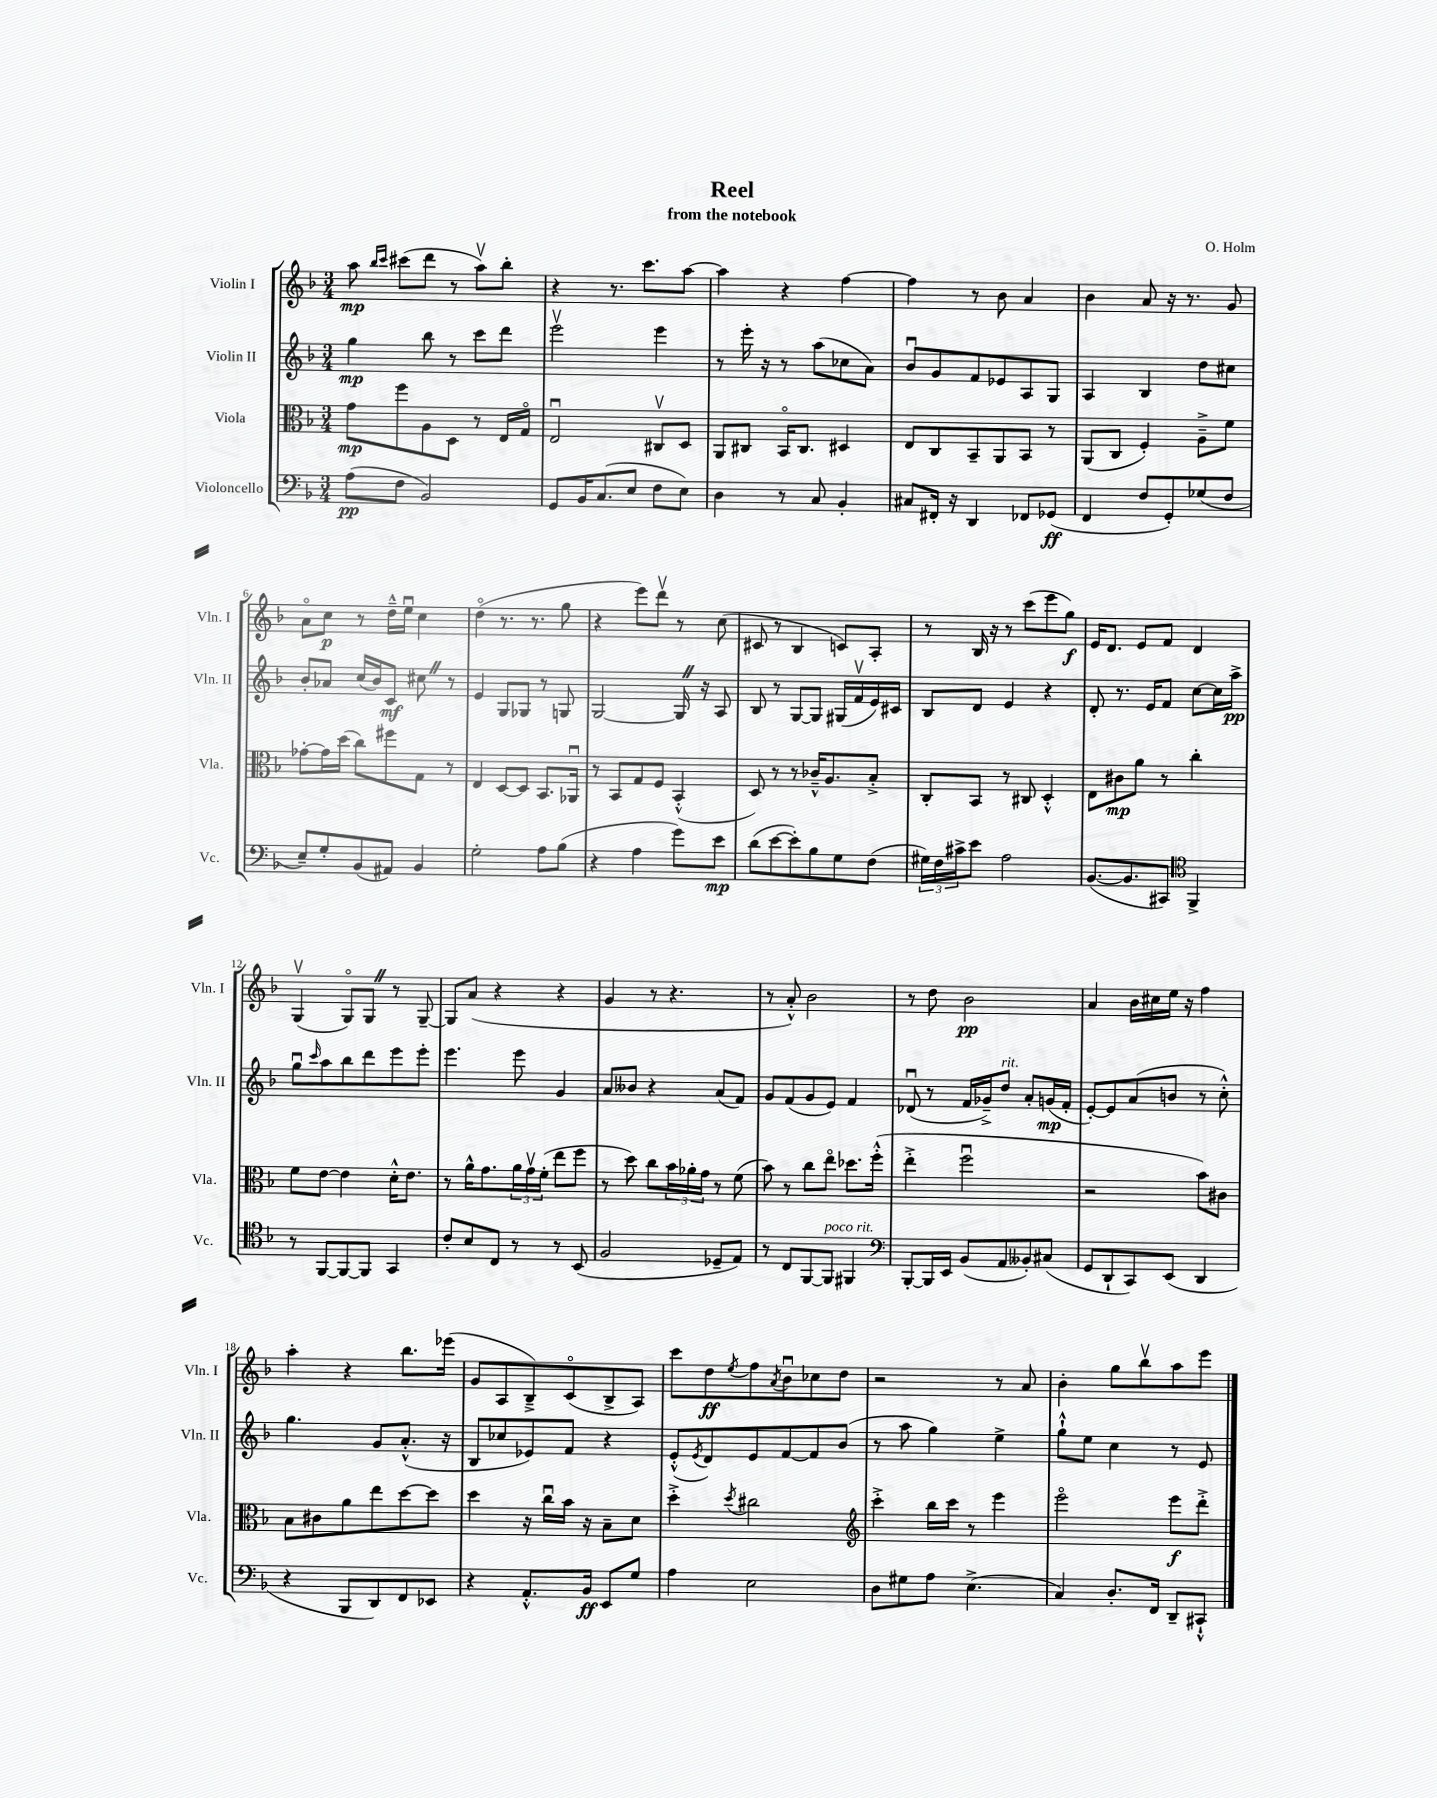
\header { title = "Reel" composer = "O. Holm" subtitle = "from the notebook" }
<<
\new StaffGroup <<
\new Staff = "s0" \with { instrumentName = "Violin I" shortInstrumentName = "Vln. I" } {
    \clef treble \key f \major \numericTimeSignature \time 3/4
    a''8\mp \grace { bes''16 c'''16 } cis'''8( d'''8 r8 a''8\upbow) bes''8-. |
    r4 r8. c'''8. a''8~ |
    a''4 r4 f''4~ |
    f''4 r8 bes'8 a'4 |
    bes'4 a'8 r16 r8. g'8 |
    a'8\flageolet c''8\p r8 d''16---^ e''16\downbow c''4 |
    d''4\flageolet( r8. r8. g''8 |
    r4 e'''8) d'''8\upbow r8 c''8( |
    cis'8 r8 bes4 c'8) a8-. |
    r8 bes16 r16 r8 c'''8( e'''8 g''8\f) |
    e'16 d'8. e'8 f'8 d'4 |
    g4\upbow( g8\flageolet) g8 \once \override BreathingSign.text = \markup { \musicglyph "scripts.caesura.straight" } \breathe r8 g8~-- |
    g8 a'8( r4 r4 |
    g'4 r8 r4. |
    r8 a'8-.-^) bes'2 |
    r8 d''8 bes'2\pp |
    a'4 bes'16 cis''16 e''16 r16 f''4 |
    a''4-. r4 bes''8. ees'''16( |
    g'8 a8 bes8--->) c'8\flageolet( bes8-> a8) |
    c'''8 d''8\ff \acciaccatura { e''8 } f''8 \acciaccatura { a'8 } bes'8\downbow ces''8 d''8 |
    r2 r8 a'8 |
    bes'4-. g''8 bes''8\upbow a''8 e'''8 \bar "|." |
}
\new Staff = "s1" \with { instrumentName = "Violin II" shortInstrumentName = "Vln. II" } {
    \clef treble \key f \major \numericTimeSignature \time 3/4
    g''4\mp bes''8 r8 c'''8 d'''8 |
    e'''2\upbow e'''4 |
    r8 e'''16-. r16 r8 a''8( ces''8 a'8) |
    bes'8\downbow g'8 f'8 ees'8 a8 g8 |
    a4 bes4 d''8 cis''8 |
    bes'8-. aes'8 c''16( bes'16) c'8\mf cis''8 \once \override BreathingSign.text = \markup { \musicglyph "scripts.caesura.straight" } \breathe r8 |
    e'4 g8 ges8 r8 g8 |
    g2~ g16 \once \override BreathingSign.text = \markup { \musicglyph "scripts.caesura.straight" } \breathe r16 a8 |
    bes8 r8 g8~ g8 gis16( f'16\upbow e'16) cis'16 |
    bes8 d'8 e'4 r4 |
    d'8-. r8. e'16 f'8 c''8~ c''16 a''16->\pp |
    g''8\downbow \grace { c'''16 } a''8 bes''8 d'''8 e'''8 e'''8-. |
    e'''4. e'''8 g'4 |
    a'8 beses'8 r4 a'8( f'8) |
    g'8 f'8( g'8 e'8) f'4 |
    des'8\downbow( r8 f'16 ges'16--->) d''8^\markup { \italic "rit." } a'8-. g'16\mp( f'16-. |
    e'8~-.) e'8 a'8( b'8 r8 c''8-.-^) |
    g''4. g'8 a'8.-.-^( r16 |
    bes8 ces''8 ees'8) f'8 r4 |
    e'8-.-^( \acciaccatura { e'8 } d'8) e'8 f'8~ f'8 bes'8( |
    r8 a''8 g''4) e''4-> |
    g''8-!-^ e''8 c''4 r8 e'8 \bar "|." |
}
\new Staff = "s2" \with { instrumentName = "Viola" shortInstrumentName = "Vla." } {
    \clef alto \key f \major \numericTimeSignature \time 3/4
    g'8\mp f''8 a8 d8 r8 e16 g16\flageolet |
    e2\downbow cis8\upbow d8 |
    a,8 cis8 bes,16\flageolet cis8. dis4 |
    e8 c8 bes,8-- a,8 bes,8 r8 |
    a,8( c8 f4-.) a8---> f'8 |
    ges'8~-. ges'16 d''16( c''8) fis''8 g8 r8 |
    e4 d8~ d8 bes,8. aes,16\downbow |
    r8 bes,8 g8 f8 bes,4-.-^( |
    d8) r8 r8 ces'16---^ a8. bes8-.-> |
    c8-. bes,8 r8 cis8 d4-.-^ |
    e8 cis'8\mp a'8 r8 c''4-. |
    f'8 e'8~ e'4 d'16-.-^ e'8. |
    r8 a'16-^ g'8. \tuplet 3/2 { a'16 g'16\upbow f'16-.( } e''8 f''8 |
    r8 d''8) c''8 \tuplet 3/2 { bes'16 aes'16-. g'16 } r8 f'8( |
    bes'8) r8 c''8 e''8\flageolet des''8. f''16-.-^( |
    e''4-.-> f''2\downbow |
    r2 bes'8) cis'8 |
    bes8 cis'8 a'8 e''8 d''8~ d''8 |
    d''4 r16 c''16\downbow bes'16 r16 bes8-- d'8 |
    d''4-.-> \acciaccatura { d''8 } cis''2 |
    \clef treble c'''4-.-> bes''16 c'''16 r8 e'''4 |
    e'''2\flageolet e'''8\f d'''8-.-> \bar "|." |
}
\new Staff = "s3" \with { instrumentName = "Violoncello" shortInstrumentName = "Vc." } {
    \clef bass \key f \major \numericTimeSignature \time 3/4
    a8\pp( f8 bes,2) |
    g,8 bes,16 c8.( e8 f8 e8) |
    d4 r8 c8 bes,4-. |
    cis8 fis,16-. r16 d,4 fes,8 ges,8\ff( |
    f,4 f8 g,8-.) ges8( f8 |
    e8--) g8-. bes,8( ais,8) bes,4 |
    g2-. a8 bes8( |
    r4 a4 g'8) e'8\mp |
    d'8( e'8~ e'8-.) bes8 g8 f8( |
    \tuplet 3/2 { gis16) f16 cis'16-> } e'8 a2 |
    bes,8.~( bes,8. cis,8) \clef tenor f,4-> |
    r8 f,8~ f,8~ f,8 g,4 |
    c'8-. bes8 c8 r8 r8 bes,8( |
    f2 des8-- e8) |
    r8 c8 f,8~ f,8^\markup { \italic "poco rit." } fis,4 |
    \clef bass bes,,8~-. bes,,16 e,16 bes,8( a,8 beses,8-.) cis8( |
    g,8 d,8-! c,8) e,8( d,4 |
    r4 bes,,8 d,8) f,8 ees,8 |
    r4 a,8.-.-^ bes,16\ff e,8 g8 |
    a4 e2 |
    d8 gis8 a8 e4.->( |
    c4) d8.-. f,16 d,8-- cis,8-!-^ \bar "|." |
}
>>
>>
